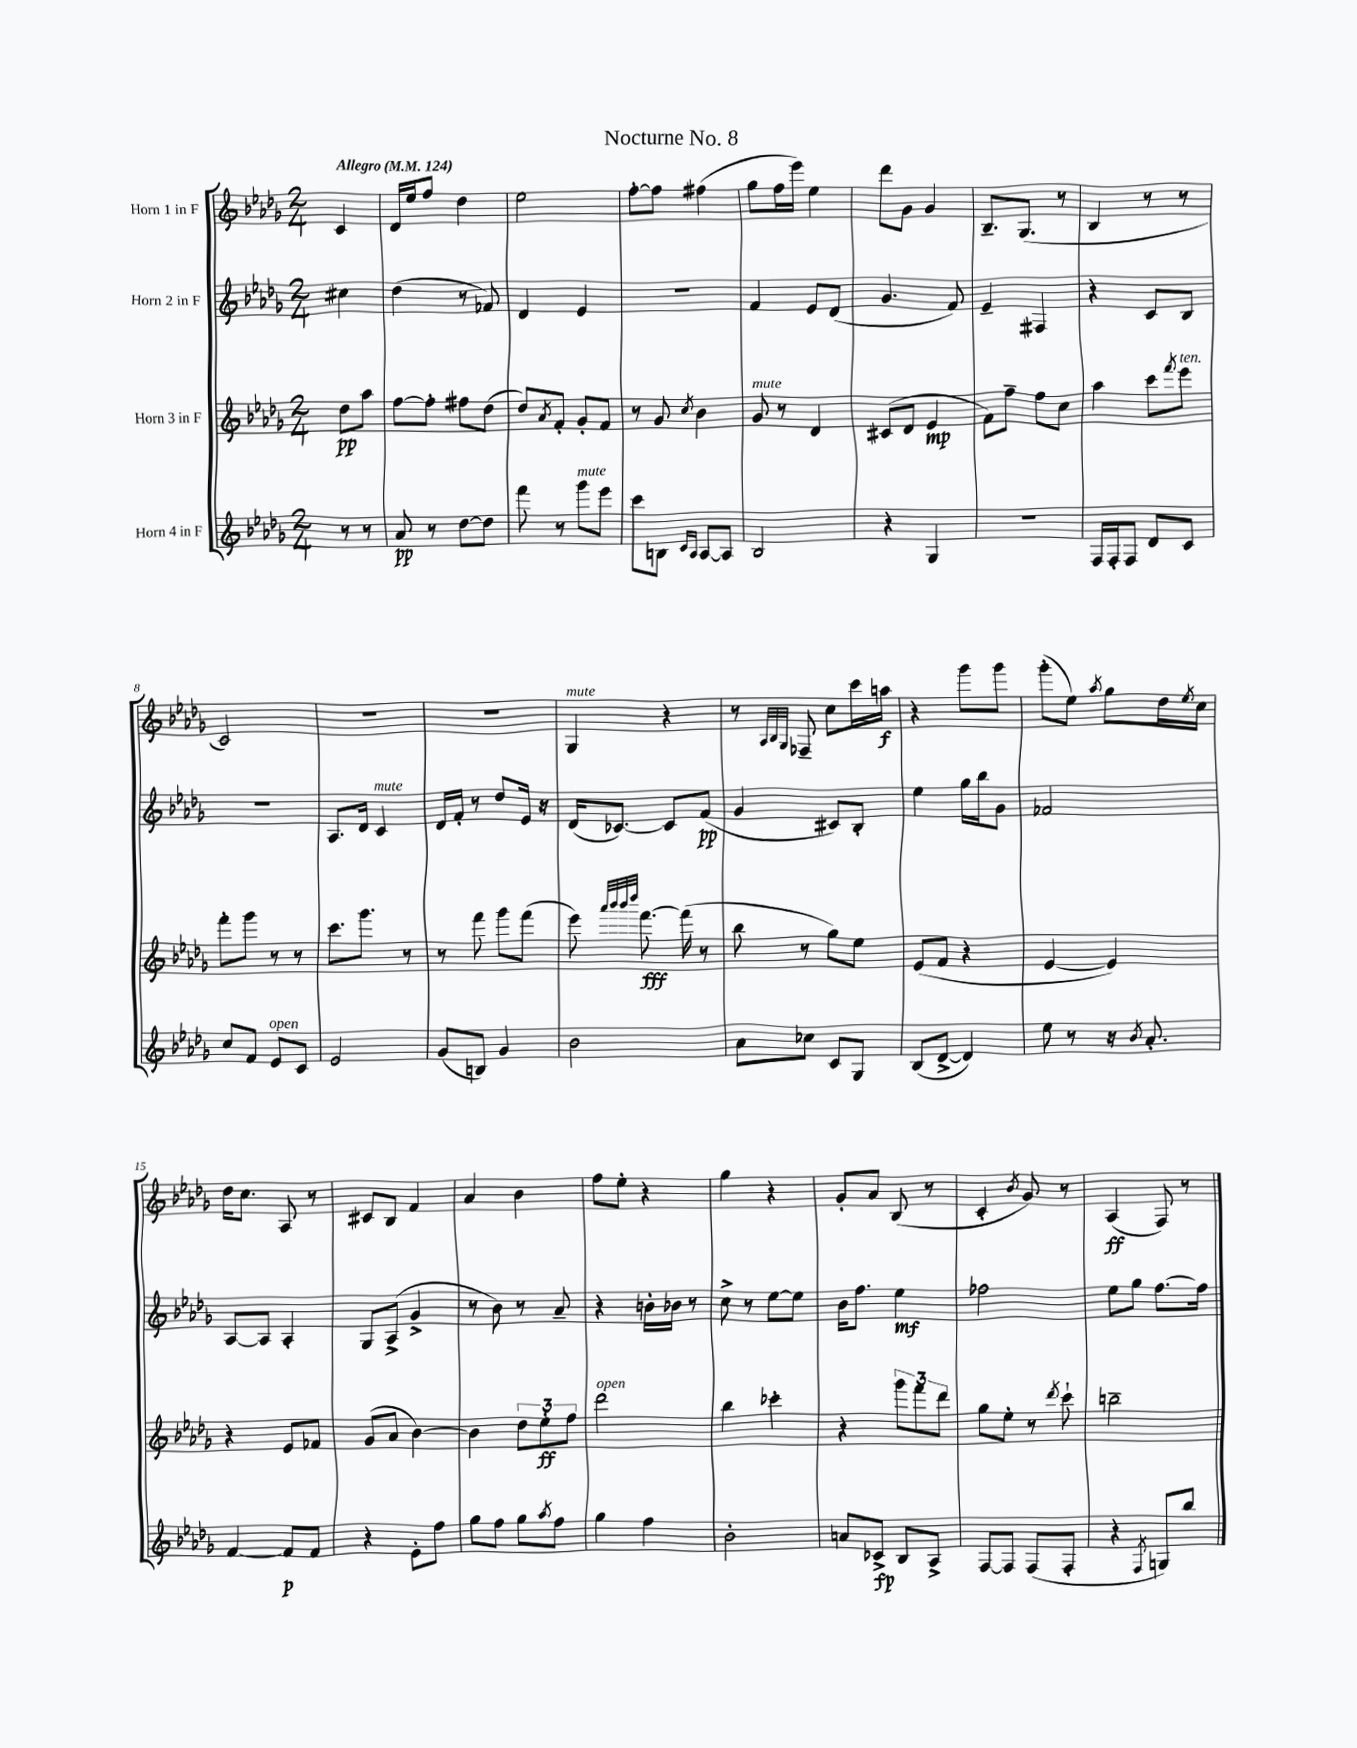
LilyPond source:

\header { title = "Nocturne No. 8" }
<<
\new StaffGroup <<
\new Staff = "s0" \with { instrumentName = "Horn 1 in F" } {
    \clef treble \key des \major \numericTimeSignature \time 2/4 \partial 4 \tempo "Allegro" 4 = 124
    c'4 |
    des'16 ees''16 f''8 des''4 |
    ees''2 |
    f''8~-. f''8 fis''4( |
    ges''8 f''16 ees'''16) ees''4 |
    des'''8 ges'8 ges'4 |
    bes8.-- ges8.( r8 |
    bes4 r8 r8 |
    c'2) |
    R2 |
    r2 |
    ges4^\markup { \italic "mute" } r4 |
    r8 \grace { aes32 bes32 ges32 } fes8-- c''8 c'''16 a''16\f |
    r4 ges'''8 ges'''8 |
    ges'''8-.( ees''8) \acciaccatura { aes''8 } ges''8 des''16 \acciaccatura { ees''8 } c''16 |
    des''16 c''8. aes8 r8 |
    cis'8 bes8 f'4 |
    aes'4 bes'4 |
    f''8 ees''8-. r4 |
    ges''4 r4 |
    ges'8-. aes'8 bes8( r8 |
    c'4-. \acciaccatura { bes'8 } ges'8) r8 |
    aes4\ff( f8) r8 \bar "|." |
}
\new Staff = "s1" \with { instrumentName = "Horn 2 in F" } {
    \clef treble \key des \major \numericTimeSignature \time 2/4 \partial 4
    cis''4 |
    des''4( r8 fes'8) |
    des'4 ees'4 |
    R2 |
    f'4 ees'8 des'8( |
    ges'4. f'8) |
    ees'4-- fis4 |
    r4 c'8 bes8 |
    r2 |
    aes8. des'16 c'4^\markup { \italic "mute" } |
    des'16 f'16-. r8 des''8 ees'16 r16 |
    des'16( ces'8.~) ces'8 f'8\pp( |
    ges'4 cis'8) bes8-. |
    ees''4 ges''16 bes''16 ges'8 |
    fes'2 |
    aes8~ aes8 aes4-. |
    ges8 aes8->( ges'4-> |
    r8 bes'8) r8 aes'8-- |
    r4 b'16-. bes'16 r8 |
    c''8-> r8 ees''8~ ees''8 |
    bes'16 f''8. ees''4\mf |
    fes''2 |
    ees''8 ges''8 f''8.~ f''16 \bar "|." |
}
\new Staff = "s2" \with { instrumentName = "Horn 3 in F" } {
    \clef treble \key des \major \numericTimeSignature \time 2/4 \partial 4
    des''8\pp aes''8 |
    f''8~ f''8-. fis''8 des''8( |
    des''8) \acciaccatura { aes'8 } f'8-. ges'8-. f'8 |
    r8 ges'8 \acciaccatura { c''8 } bes'4 |
    ges'8^\markup { \italic "mute" } r8 des'4 |
    cis'8( des'8 ees'4\mp |
    f'8) f''8-- f''8 c''8 |
    aes''4 c'''8 \acciaccatura { f'''8 } ees'''8^\markup { \italic "ten." } |
    f'''8-. ges'''8 r8 r8 |
    c'''8. ges'''8. r8 |
    r8 f'''8 ges'''8 f'''8( |
    ees'''8) \grace { aes'''32 bes'''32 bes'''32 des''''32 } f'''8.~\fff f'''16( r8 |
    bes''8 r8 ges''8) ees''8 |
    ees'8( f'8 r4 |
    ees'4~ ees'4) |
    r4 ees'8 fes'8 |
    ges'8( aes'8 bes'4~) |
    bes'4 \tuplet 3/2 { des''8 ees''8-.\ff f''8 } |
    des'''2^\markup { \italic "open" } |
    bes''4 ces'''4-. |
    r4 \tuplet 3/2 { ges'''8 f'''8 des'''8 } |
    ges''8 ees''8-. r8 \acciaccatura { des'''8 } c'''8-! |
    b''2-- \bar "|." |
}
\new Staff = "s3" \with { instrumentName = "Horn 4 in F" } {
    \clef treble \key des \major \numericTimeSignature \time 2/4 \partial 4
    r8 r8 |
    aes'8\pp r8 des''8~ des''8 |
    f'''8 r8 ges'''8^\markup { \italic "mute" } ees'''8 |
    c'''8 b8 \grace { c'16 aes16 } aes8~ aes8 |
    bes2 |
    r4 ges4 |
    R2 |
    f16 f16-. f8 des'8 c'8 |
    c''8 f'8 ees'8^\markup { \italic "open" } c'8 |
    ees'2 |
    ges'8( b8) ges'4 |
    bes'2 |
    aes'8 ces''8 c'8 ges8 |
    bes8( des'8~-> des'4) |
    ees''8 r8 r16 \acciaccatura { bes'8 } aes'8.-. |
    f'4~ f'8\p f'8 |
    r4 ees'8-. f''8 |
    ges''8 f''8 ges''8 \acciaccatura { aes''8 } f''8 |
    ges''4 f''4 |
    bes'2-. |
    a'8 ces'8->\fp bes8 aes8-> |
    f8~ f8 f8( f8-. |
    r4 \acciaccatura { f8 } g8) bes''8 \bar "|." |
}
>>
>>
